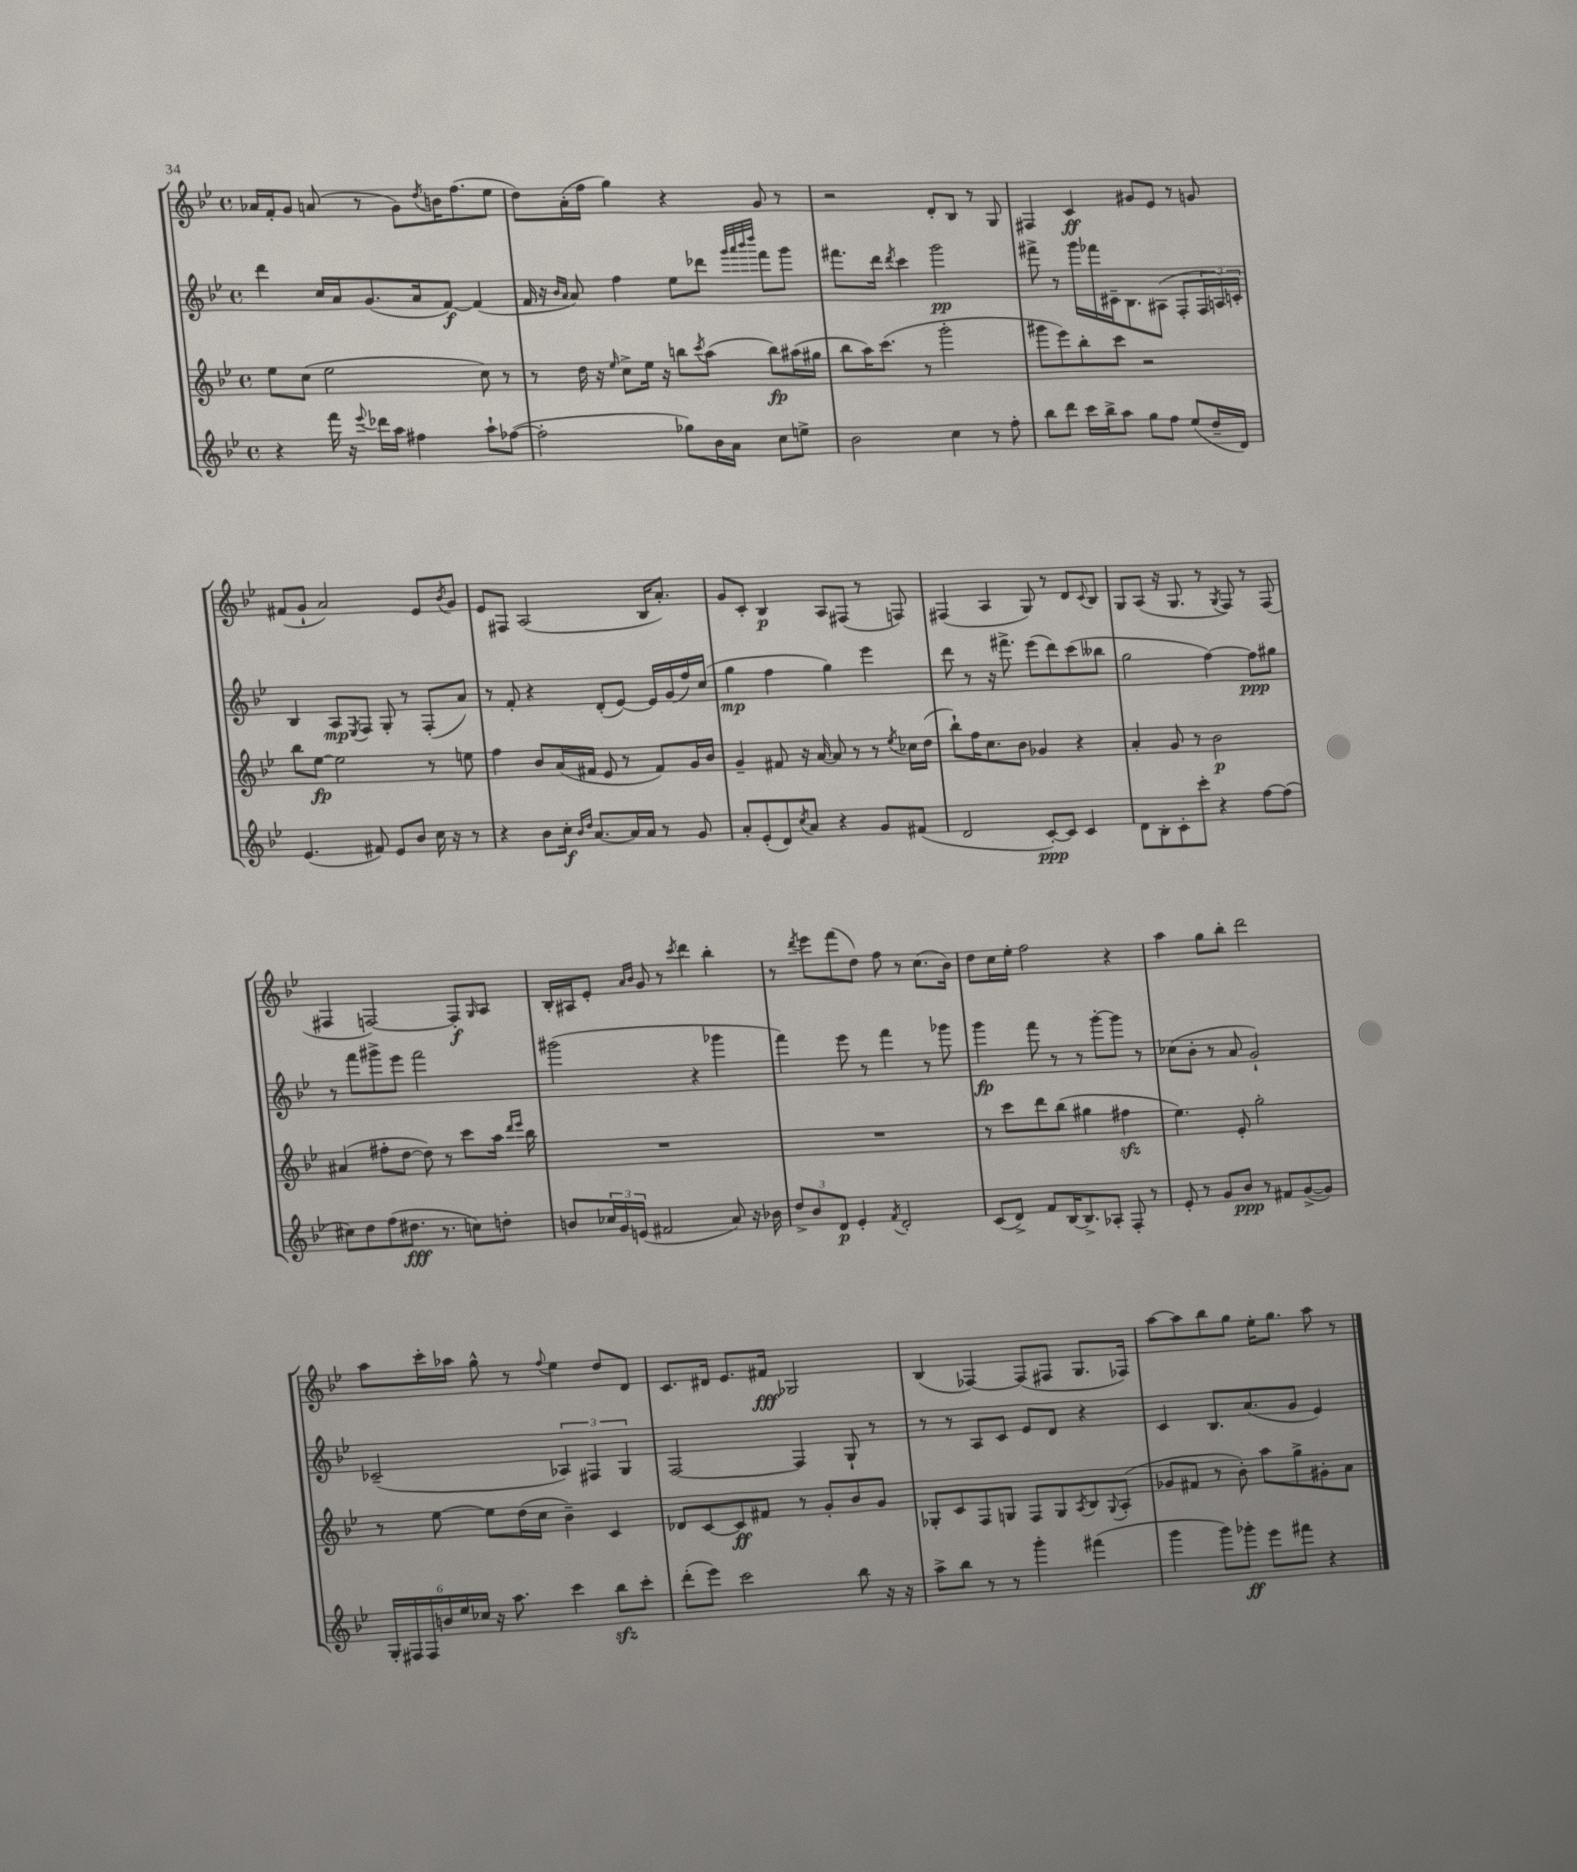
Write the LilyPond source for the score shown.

<<
\new StaffGroup <<
\new Staff = "s0" {
    \clef treble \key bes \major \defaultTimeSignature \time 4/4
    aes'16 f'16-. g'8 a'8( r8 g'8) \acciaccatura { d''8 } b'16 f''8.( ees''8 |
    d''8) a'16-.( f''16 g''4) r4 g'8 r8 |
    r2 d'8-. bes8 r8 g8 |
    fis4 c'4\ff gis'8 ees'8 r8 g'8 |
    fis'8( g'8-! a'2) ees'8 \acciaccatura { bes'8 } g'8 |
    ees'8 fis8 a2( bes16 a'8.-.) |
    g'8 c'8-. bes4\p a8 fis8( r8 f8) |
    fis4( a4 g8) r8 d'8 \appoggiatura { c'8 } bes8 |
    g8 a8( r16 g8. r8 \acciaccatura { g8 } f8) r8 f8( |
    fis4 f2~) f8-.\f \grace { g16 } a8 |
    bes16-. ais16 ees'8-. \grace { a'16 bes'16 } g'8 r8 \acciaccatura { c'''8 } d'''4 bes''4-. |
    r8 \acciaccatura { d'''8 } ees'''8 f'''8( d''8) f''8 r8 c''8.( bes'16) |
    d''8 c''16 ees''16-. f''2 r4 |
    a''4 g''8 bes''8-. d'''2 |
    a''8 c'''16-. aes''16 g''8-^ r8 \appoggiatura { f''8 } ees''4 d''8 d'8 |
    c'8. dis'16 ees'8. fis'16\fff ges2 |
    bes4( fes4~) fes8( fis8 g8. fes16) |
    a''8~ a''8 bes''8 g''8 ees''16-. g''8. a''8 r8 \bar "|." |
}
\new Staff = "s1" {
    \clef treble \key bes \major \defaultTimeSignature \time 4/4
    d'''4 c''16 a'16 g'8.( a'16 f'8~\f) f'4( |
    f'16 r16 \grace { bes'16 a'16 } a'8) f''4 ees''8 des'''8 \grace { g'''32 a'''32 bes'''32 d''''32 } f'''8 g'''8 |
    fis'''8. d'''16 \acciaccatura { d'''8 } c'''4 g'''2\pp |
    fis'''8-> r8 g'''16 fes'''16 cis'16-- bes8. ais8( f8-. \tuplet 3/2 { f16 a16) c'16-. } |
    bes4 a8\mp \acciaccatura { ees8 } f8 g8-. r8 f8-.( a'8) |
    r8 f'8-. r4 d'8-.( ees'8~) ees'16 g'16( f''16) c''16( |
    g''4\mp f''4 g''4) ees'''4 |
    d'''8 r8 r16 fis'''8.-> ees'''8( d'''8) c'''8( beses''8 |
    g''2 f''4~) f''8\ppp gis''8 |
    r8 f'''8 gis'''8-> ees'''8 f'''2 |
    gis'''2( r4 ges'''4 |
    f'''4) ees'''8 r8 f'''4 r8 ges'''8 |
    g'''4\fp f'''8 r8 r8 g'''8~-. g'''8 r8 |
    ces''8( bes'8-. r8 a'8 g'2-!) |
    ces'2--( \tuplet 3/2 { aes4) fis4 g4 } |
    f2~ f4 g8-! r8 |
    r8 r8 a8 c'8 ees'8 d'8 r4 |
    c'4 bes8. a'8.( g'8 ees'4) \bar "|." |
}
\new Staff = "s2" {
    \clef treble \key bes \major \defaultTimeSignature \time 4/4
    ees''8 c''8( ees''2 c''8) r8 |
    r8 d''16 r16 \grace { ees''16 } c''8-> ees''16 r16 b''8 \acciaccatura { c'''8 } a''8( b''8\fp) ais''16( gis''16 |
    bes''8 a''16) c'''8.( r8 g'''2-. |
    gis'''8 ees'''8) bes''8-. c'''8 r2 |
    bes''8 ees''8~\fp ees''2 r8 e''8 |
    f''4 bes'8 a'16( fis'16 ees'8 r8 fis'8) g'16 bes'16 |
    g'4-- fis'8 r16 a'16~ a'8 r8 r8 \acciaccatura { ees''8 } ces''16 d''16( |
    bes''8-!) f''16 c''8. bes'8 ges'4 r4 |
    a'4-. g'8 r8 bes'2\p |
    ais'4( fis''8-. d''8~ d''8) r8 c'''8 a''16 \grace { d'''16 ees'''16 } bes''16 |
    R1 |
    R1 |
    r8 c'''8 d'''8 bes''8( gis''4 fis''4\sfz |
    ees''4.) ees'8-. g''2-. |
    r8 ees''8~ ees''8 d''16( c''16 bes'4--) c'4 |
    des'8 c'8~ c'8\ff fis'8 r8 g'8-. bes'8 g'8 |
    ges8-. c'8 f8 g8 f8 g8 \acciaccatura { a8 } bes8 \appoggiatura { g8 } a8-.( |
    ges'8 fis'8 r8 bes'8-.) a''8 g''8-> gis'8-. a'8 \bar "|." |
}
\new Staff = "s3" {
    \clef treble \key bes \major \defaultTimeSignature \time 4/4
    r4 f'''16 r16 \appoggiatura { ees'''8 } des'''16 a''16 fis''4 a''8-! fes''8~( |
    fes''2-. ges''8) bes'16 a'16 c''8 e''8-> |
    bes'2 c''4 r8 f''8-. |
    bes''8 d'''8 c'''16 bes''16-> a''8 g''8 f''8 ees''8( d''16-- d'16) |
    ees'4.( fis'8) ees'8 bes'8 c''16 r16 r8 |
    r4 bes'8 c''16-.\f \grace { bes'16 d''16 } a'8.~ a'16 a'16 r8 g'8 |
    a'8-. ees'8-.( d'8) \acciaccatura { c''8 } a'8 r4 g'8 fis'8( |
    d'2 c'8~-.\ppp) c'8 c'4 |
    d'8 bes8-. c'8-. c'''8-. r4 f''8~ f''8( |
    cis''8) d''8 f''8( dis''8.\fff r8. c''8) d''8-. |
    b'8 \tuplet 3/2 { ces''16 g'16 e'16( } fis'2 a'8) r16 bes'16 |
    \tuplet 3/2 { d''8-> bes'8 d'8\p } ees'4-. \acciaccatura { f'8 } d'2-. |
    c'8( d'8->) f'8 bes16~ bes8.-> aes8-. f8-. r8 |
    ees'8-. r8 g'8 bes'8\ppp r8 fis'8 g'8~->( g'8) |
    \tuplet 6/4 { g16-. fis16 fis16 b'16 ees''16 ces''16 } r16 a''8. c'''4 bes''8\sfz c'''8-. |
    d'''8-.( ees'''8) c'''2 bes''8 r16 r16 |
    a''8-> bes''8 r8 r8 g'''4-. fis'''4( |
    g'''4 g'''8) ges'''8-.\ff ees'''8 fis'''8 r4 \bar "|." |
}
>>
>>
\layout { \context { \Score \remove "Bar_number_engraver" } }
